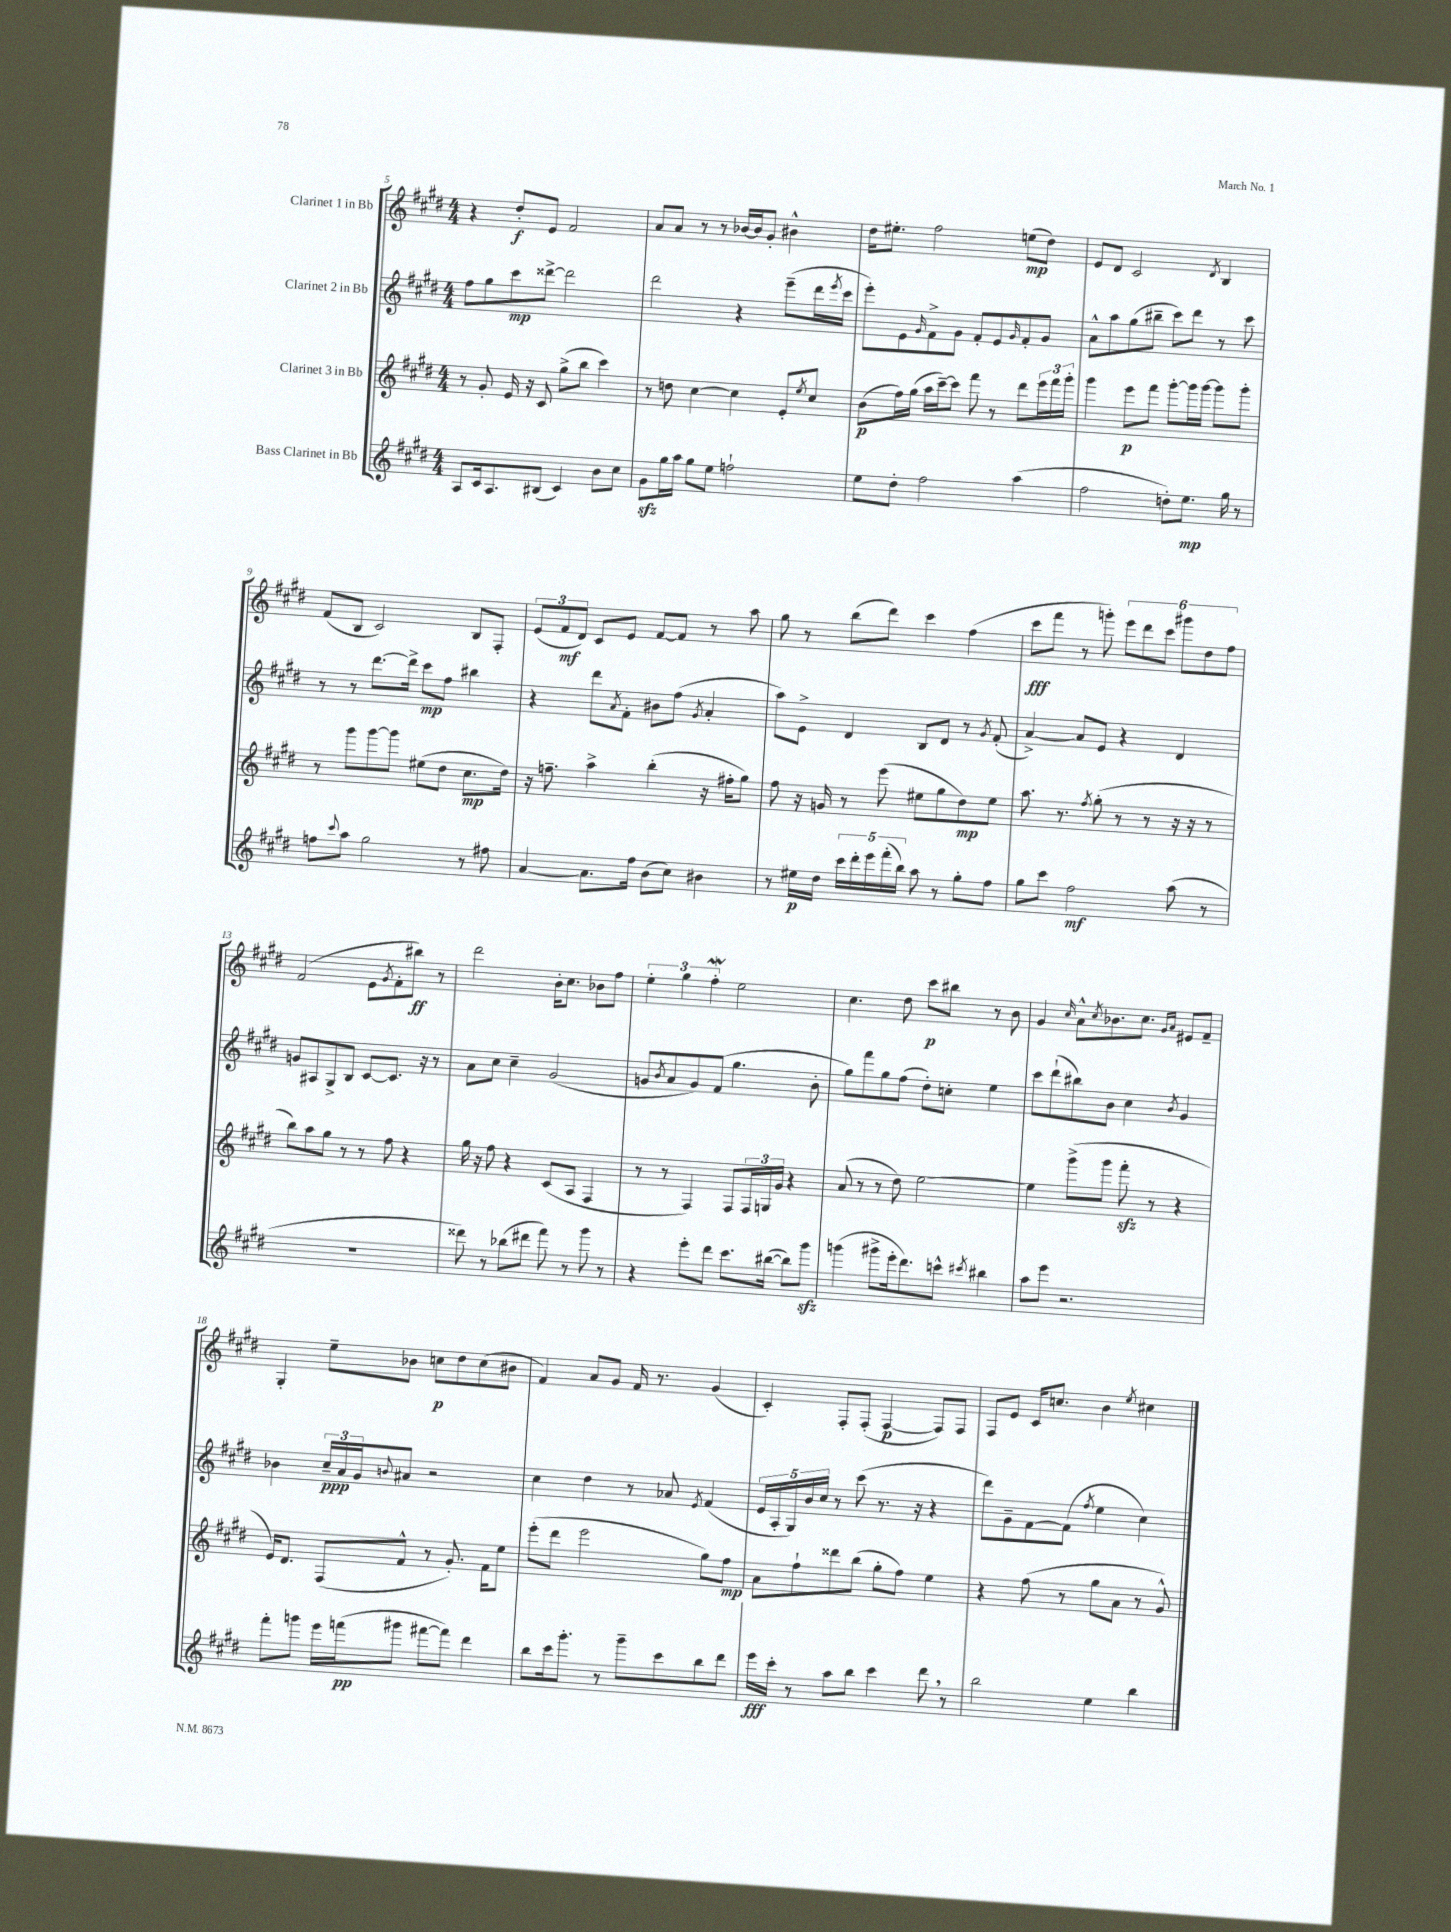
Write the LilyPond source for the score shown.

<<
\new StaffGroup <<
\new Staff = "s0" \with { instrumentName = "Clarinet 1 in Bb" } {
    \clef treble \key e \major \numericTimeSignature \time 4/4
    r4 dis''8-.\f e'8 fis'2 |
    a'8 a'8 r8 r8 bes'16~ bes'16 gis'8-. bis'4-^ |
    dis''16 eis''8.-. fis''2 e''8\mp( dis''8) |
    e'8 dis'8 cis'2 \acciaccatura { dis'8 } b4 |
    fis'8( b8 cis'2) b8 fis8-. |
    \tuplet 3/2 { e'8( fis'8\mf dis'8) } cis'8 e'8 fis'8~ fis'8 r8 a''8 |
    gis''8 r8 b''8( dis'''8) cis'''4 fis''4( |
    cis'''8\fff fis'''8 r8 g'''8-.) \tuplet 6/4 { e'''8 dis'''8 cis'''8 gis'''8 dis''8 fis''8 } |
    fis'2( e'8 \acciaccatura { gis'8 } fis'8-. bis''8\ff) r8 |
    dis'''2 b'16-. cis''8. bes'8 fis''8 |
    \tuplet 3/2 { e''4-. gis''4 fis''4-.\mordent } e''2 |
    cis''4. dis''8 cis'''8\p bis''8 r8 b'8 |
    gis'4 \grace { cis''16 } a'8-^ \acciaccatura { cis''8 } bes'8. cis''8. \grace { gis'16 a'16 } eis'8 fis'8-- |
    gis4-. e''8-- bes'8 c''8\p dis''8 c''8( bis'8 |
    fis'4) a'8 gis'8 fis'16 r8. gis'4( |
    cis'4-.) fis8-. fis8-.( fis4~\p fis8) fis8 |
    fis8 e'8 cis'16 c''8. b'4 \acciaccatura { e''8 } cis''4 \bar "|." |
}
\new Staff = "s1" \with { instrumentName = "Clarinet 2 in Bb" } {
    \clef treble \key e \major \numericTimeSignature \time 4/4
    fis''8 gis''8 cis'''8\mp disis'''8~-> disis'''2 |
    dis'''2 r4 e'''8--( dis'''16 \acciaccatura { e'''8 } cis'''16 |
    e'''8-.) e'8 \grace { gis'16 } fis'8-> gis'8 fis'8-. e'8 \grace { gis'16 } fis'8-. gis'8 |
    a'8-^ a''8 gis''8( bis''8-- cis'''8) dis'''8 r8 cis'''8 |
    r8 r8 dis'''8.~ dis'''16-> cis'''8\mp fis''8 bis''4 |
    r4 dis'''8 \acciaccatura { a'8 } fis'8-. bis'8 fis''8( \acciaccatura { gis'8 } a'4-. |
    a''8) e'8-> dis'4 b8 dis'8 r8 \acciaccatura { gis'8 } fis'8-.( |
    a'4~->) a'8 e'8 r4 dis'4 |
    g'8 ais8 gis8-> b8 cis'8~ cis'8. r16 r8 |
    a'8 cis''8 cis''4-- gis'2( |
    g'8 \acciaccatura { b'8 } a'8 g'8) fis'8( gis''4. b'8-. |
    gis''8) fis'''8 gis''8 fis''8( dis''8-.) c''8-. e''4 |
    cis'''8 dis'''8-!( bis''8) b'8 cis''4 \acciaccatura { b'8 } gis'4 |
    bes'4 \tuplet 3/2 { cis''16--\ppp a'16 gis'16 } \appoggiatura { b'8 } ais'8 r2 |
    cis''4 dis''4 r8 aes'8 \acciaccatura { e'8 } fis'4( |
    \tuplet 5/4 { e'16 a16-. gis16) b'16 cis''16 } r8 cis'''8( r8. r16 r4 |
    dis'''8) gis'8-- fis'8~ fis'8( \acciaccatura { fis''8 } e''4 cis''4) \bar "|." |
}
\new Staff = "s2" \with { instrumentName = "Clarinet 3 in Bb" } {
    \clef treble \key e \major \numericTimeSignature \time 4/4
    r8 gis'8-. e'16 r16 cis'8 gis''8->( b''8 cis'''4) |
    r8 d''8 cis''4~ cis''4 e'8-. \acciaccatura { e''8 } cis''8 |
    b'8\p( fis''16) gis''16( a''16 cis'''16~--) cis'''8 fis'''8 r8 dis'''8 \tuplet 3/2 { e'''16 fis'''16 gis'''16-. } |
    gis'''4 e'''8\p fis'''8 gis'''8~-. gis'''16 gis'''16~ gis'''8 gis'''8-. |
    r8 gis'''8 gis'''8~ gis'''8 eis''8( dis''8 cis''8.\mp dis''16) |
    r16 f''8.-- a''4-> b''4-.( r16 fis''16-. gis''8) |
    fis''8 r16 g'16 r8 e'''8( eis''8 gis''8 dis''8\mp) eis''8 |
    a''8. r8. \acciaccatura { fis''8 } gis''8-.( r8 r8 r16 r16 r8 |
    b''8) a''8 gis''8 r8 r8 fis''8 r4 |
    gis''16 r16 fis''8 r4 cis'8( a8 fis4 |
    r8 r8 fis4) fis8 \tuplet 3/2 { fis16 g16 gis'16 } r4 |
    a'8( r8 r8 dis''8) e''2~ |
    e''4 gis'''8->( gis'''8 fis'''8-.\sfz r8 r4 |
    e'16) dis'8. fis8( fis'8-^ r8 gis'8.-.) fis'16 e''8 |
    e'''8-.( dis'''8 e'''2 gis''8) fis''8\mp |
    a'8 fis''8-! disis'''8 b''8( gis''8-. fis''8) e''4 |
    r4 fis''8( r8 gis''8 a'8 r8 gis'8-^) \bar "|." |
}
\new Staff = "s3" \with { instrumentName = "Bass Clarinet in Bb" } {
    \clef treble \key e \major \numericTimeSignature \time 4/4
    a8 cis'16 a8. bis8( cis'4) b'8 cis''8 |
    gis'8\sfz gis''16 a''16 gis''8 e''8 f''2-! |
    e''8 dis''8-. fis''2 a''4( |
    fis''2 d''8-.) e''8.\mp gis''16 r8 |
    f''8 \appoggiatura { cis'''8 } a''8 gis''2 r8 fis''8 |
    a'4~ a'8. fis''16 b'8( cis''8) bis'4 |
    r8 eis''16\p dis''16 \tuplet 5/4 { cis'''16 dis'''16-. e'''16 fis'''16-.( b''16) } a''8 r8 gis''8-. fis''8 |
    gis''8 cis'''8 fis''2\mf a''8( r8 |
    R1 |
    disis'''8) r8 bes''8( dis'''8 fis'''8) r8 gis'''8 r8 |
    r4 e'''8-. dis'''8 cis'''8. bis''16~( bis''8) gis'''8\sfz |
    g'''4( gis'''8-> e'''16-. dis'''8.) c'''8-^ \acciaccatura { cis'''8 } bis''4 |
    a''8 e'''8 r2. |
    fis'''8-. g'''8 e'''16 f'''16\pp( gis'''8 fis'''8~ fis'''8) dis'''4 |
    b''8 cis'''16 gis'''8.-. r8 gis'''8-- cis'''8 b''8 dis'''8 |
    e'''16\fff cis'''16-. r8 a''8 b''8 cis'''4 dis'''8 \breathe r8 |
    b''2 e''4 b''4 \bar "|." |
}
>>
>>
\layout { \context { \Score currentBarNumber = #5 } }
